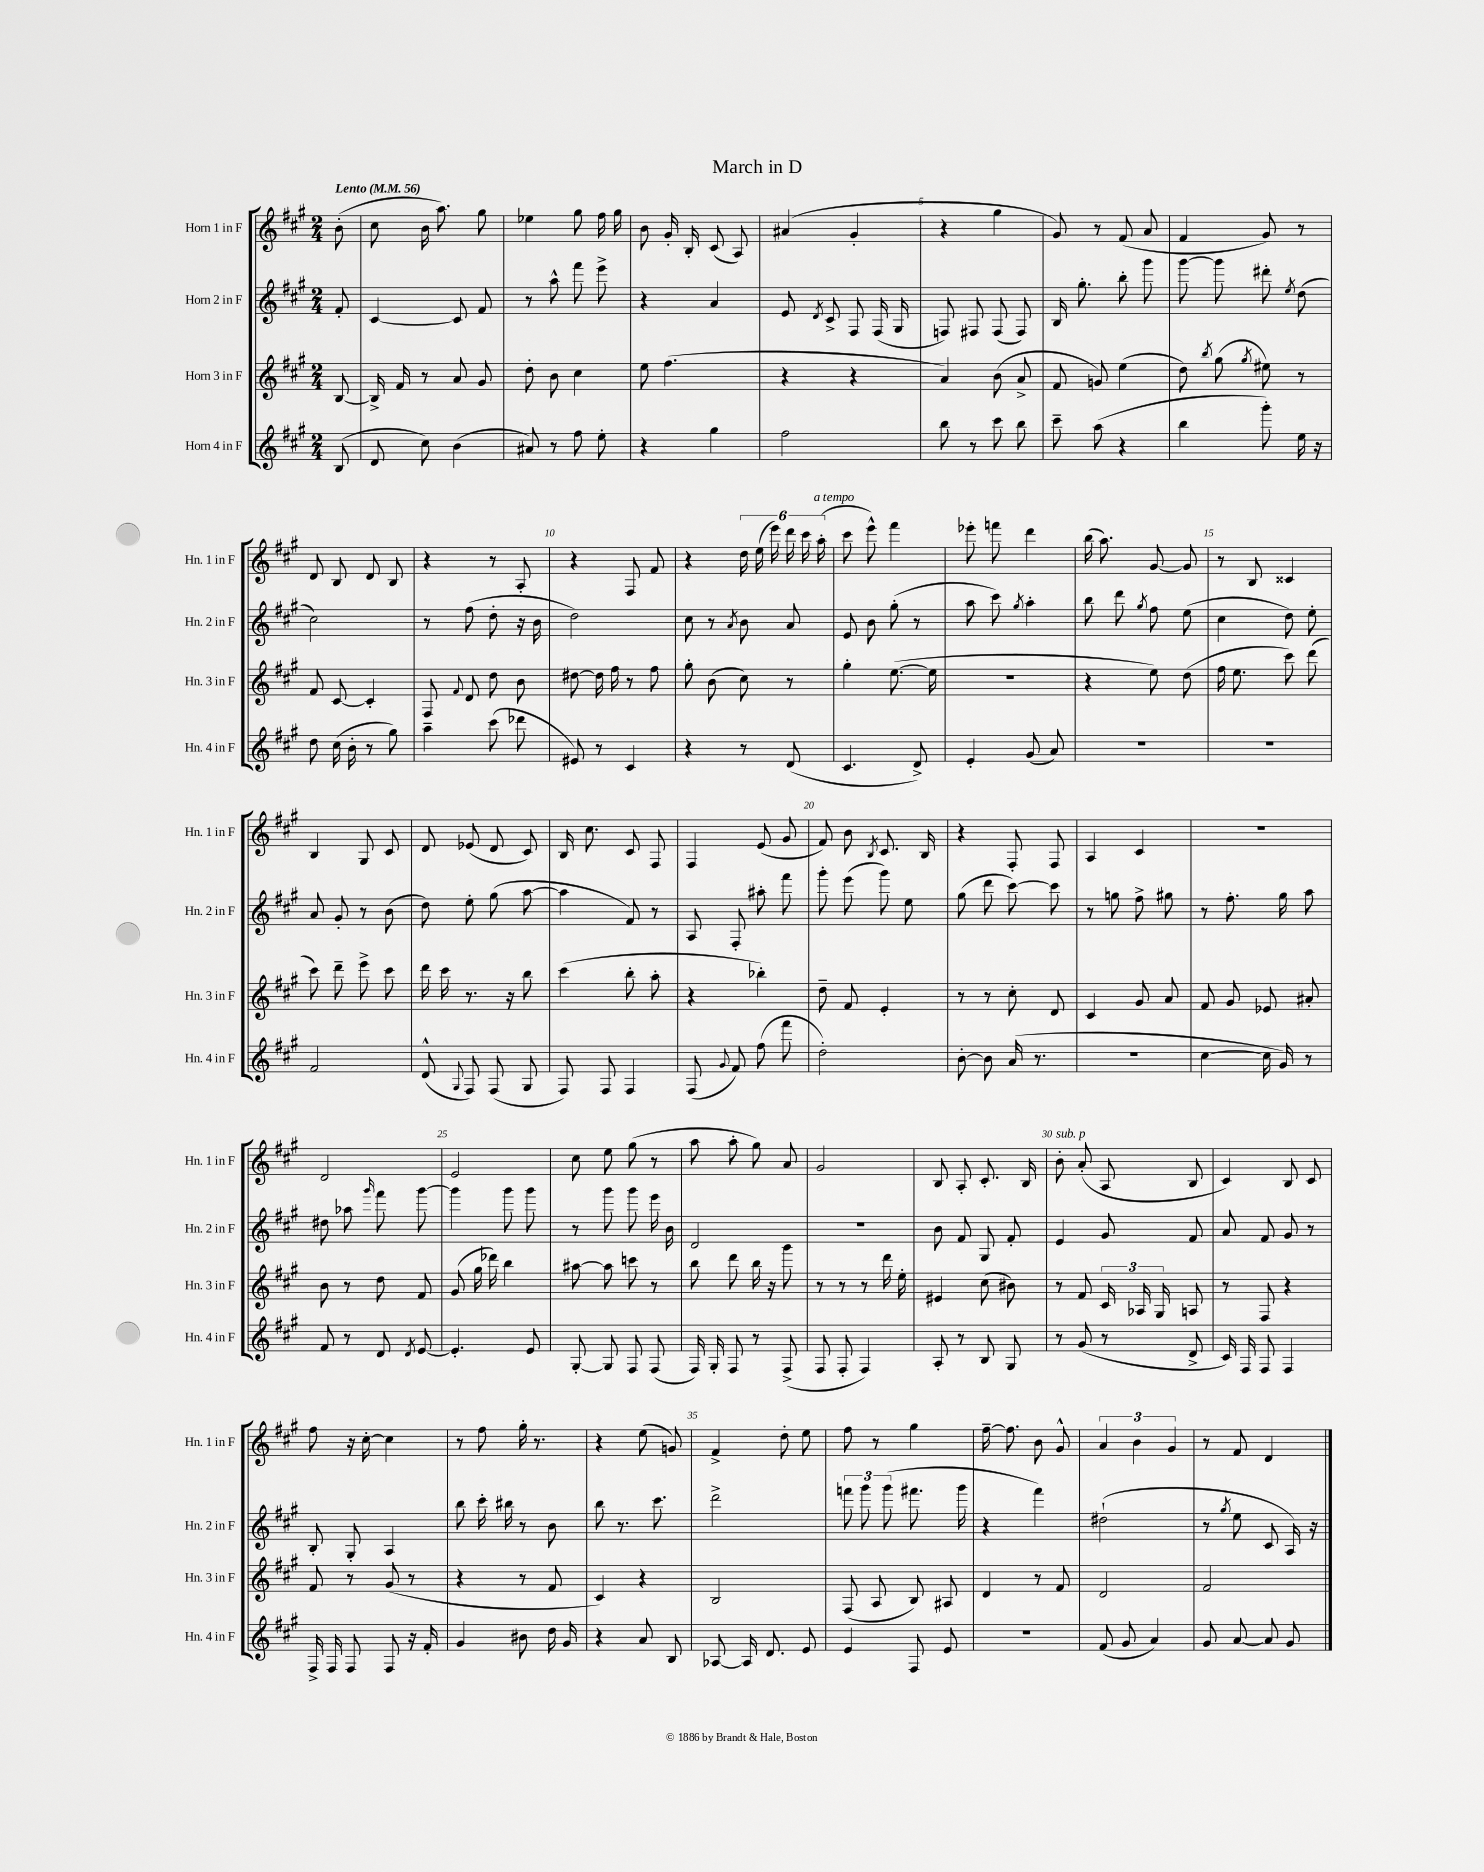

**kern	**kern	**kern	**kern
*staff4	*staff3	*staff2	*staff1
*clefG2	*clefG2	*clefG2	*clefG2
*k[f#c#g#]	*k[f#c#g#]	*k[f#c#g#]	*k[f#c#g#]
*M2/4	*M2/4	*M2/4	*M2/4
*MM56	*MM56	*MM56	*MM56
(8B/	[8B/	8f#'/	(8b'\
=	=	=	=
8d/	16B^/]	[4c#/	8cc#\
.	16f#/	.	.
8cc#\)	8r	.	16b\
.	.	.	8.aa\)
(4b\	8a/	8c#/]	.
.	8g#/	8f#/	8gg#\
=	=	=	=
8a#/)	8dd'\	8r	4ee-\
8r	8b\	8aa^^\	.
8ff#\	4cc#\	8fff#\	8gg#\
8ee'\	.	8eee^\	16ff#\
.	.	.	16gg#\
=	=	=	=
4r	8ee\	4r	8b\
.	(4.ff#\	.	16g#'/
.	.	.	16B'/
4gg#\	.	4a/	(8c#/
.	.	.	8A/)
=	=	=	=
2ff#\	4r	8e/	(4a#/
.	.	8qd/	.
.	.	8c#^/	.
.	4r	8F#/	4g#'/
.	.	(16F#/	.
.	.	16G#/	.
=	=	=	=
8bb\	4a/)	8F/)	4r
8r	.	8F#/	.
8ccc#\	(8b\	(8F#/	4gg#\
8bb\	8a^/	8F#/)	.
=	=	=	=
8ccc#~\	8f#/	16B/	8g#/)
.	.	8.gg#'\	.
(8aa\	8g/)	.	8r
4r	(4ee\	8bb'\	(8f#/
.	.	8ggg#\	8a/
=	=	=	=
4bb\	8dd\)	[8ggg#\	4f#/
.	8qbb/	.	.
.	(8gg#\	8ggg#\]	.
.	8qgg#/	.	.
8ggg#'\)	8ee#\)	8ddd#'\	8g#/)
.	.	8qee/	.
16ee\	8r	(8dd\	8r
16r	.	.	.
=	=	=	=
8dd\	8f#/	2cc#\)	8d/
(16cc#\	[8c#/	.	8B/
16b'\	.	.	.
8r	4c#'/]	.	8d/
8gg#\)	.	.	8B/
=	=	=	=
4aa~\	8F#/	8r	4r
.	8qqf#/	.	.
.	8d/	(8ff#\	.
(8ccc#\	8dd\	8dd'\	8r
8ddd-\	8b\	16r	8A'/
.	.	16b\	.
=	=	=	=
8e#/)	[8dd#\	2dd\)	4r
8r	16dd#\]	.	.
.	16ff#\	.	.
4c#/	8r	.	8F#/
.	8ff#\	.	8f#/
=	=	=	=
4r	8gg#'\	8cc#\	4r
.	(8b\	8r	.
.	.	8qa/	.
8r	8cc#\)	8b\	24dd\
.	.	.	(24ee\
.	.	.	24eee\)
(8d/	8r	8a/	24ddd\
.	.	.	24ccc#\
.	.	.	(24aa'\
=	=	=	=
4.c#/	4gg#'\	8e/	8ccc#\
.	.	8b\	8eee^^\)
.	([8.ee\	(8gg#'\	4fff#\
8d^/)	.	8r	.
.	16ee\]	.	.
=	=	=	=
4e'/	2r	8aa\	8eee-'\
.	.	8ccc#\)	8fff\
.	.	8qgg#/	.
(8g#/	.	4aa'\	4ddd\
8a/)	.	.	.
=	=	=	=
2r	4r	8bb\	(16bb\
.	.	.	8.aa\)
.	.	8ddd\	.
.	.	8qgg#/	.
.	8ee\)	8ff#\	[8g#/
.	(8dd\	(8ee\	8g#/]
=	=	=	=
2r	16ff#\	4cc#\	8r
.	8.ee\	.	.
.	.	.	8B/
.	8ccc#\)	8dd\)	4c##/
.	(8ddd\	8ee'\	.
=	=	=	=
2f#/	8ccc#\)	8a/	4B/
.	8ddd~\	8g#'/	.
.	8eee^\	8r	8G#/
.	8ccc#\	(8b\	8c#/
=	=	=	=
(8d^^/	16ddd\	8dd\)	8d/
.	16ccc#\	.	.
8qqG#/	.	.	.
8F#/)	8.r	8ee'\	(8e-/
(8F#/	.	(8gg#\	8d/
.	16r	.	.
8G#/	8bb\	[8aa\	8c#/)
=	=	=	=
8F#/)	(4ccc#\	4aa\]	16B/
.	.	.	8.cc#\
8F#/	.	.	.
4F#/	8bb'\	8f#/)	8c#/
.	8aa'\	8r	8F#/
=	=	=	=
(8F#/	4r	8A/	4F#/
8qqg#/	.	.	.
8f#/)	.	8F#'/	.
(8ff#\	4bb-'\)	8aa#'\	(8e/
8fff#\	.	8fff#\	8g#/
=	=	=	=
2dd'\)	8dd~\	8ggg#'\	8f#/)
.	8f#/	(8eee\	8b\
.	.	.	8qB/
.	4e'/	8ggg#\)	8.c#/
.	.	8ee\	.
.	.	.	16B/
=	=	=	=
[8b'\	8r	(8gg#\	4r
8b\]	8r	8ddd\	.
(16a/	8cc#'\	[8ccc#\)	8F#'/
8.r	.	.	.
.	8d/	8ccc#\]	8F#/
=	=	=	=
2r	4c#/	8r	4A/
.	.	8gg\	.
.	8g#/	8ff#^\	4c#/
.	8a/	8gg#\	.
=	=	=	=
[4cc#\	8f#/	8r	2r
.	8g#/	8.ff#'\	.
16cc#\]	8e-/	.	.
16g#/)	.	16gg#\	.
8r	8a#'/	8aa\	.
=	=	=	=
8f#/	8b\	8dd#\	2d/
8r	8r	8aa-\	.
.	.	16qqggg#/	.
8d/	8dd\	8fff#\	.
8qd/	.	.	.
[8e/	8f#/	[8ggg#\	.
=	=	=	=
4.e'/]	(8g#/	4ggg#\]	2e/
.	16gg#\	.	.
.	16ddd-\)	.	.
.	4bb\	8ggg#\	.
8e/	.	8ggg#\	.
=	=	=	=
[8G#'/	[8aa#\	8r	8cc#\
8G#/]	8aa#\]	8ggg#\	8ee\
8F#/	8ccc\	8ggg#\	(8gg#\
(8F#/	8r	16eee\	8r
.	.	16b\	.
=	=	=	=
16F#/)	8bb\	2d/	8aa\
16G#'/	.	.	.
8F#/	8ddd\	.	8aa'\
8r	16bb\	.	8gg#\)
.	16r	.	.
(8F#^/	8ggg#\	.	8a/
=	=	=	=
8F#/	8r	2r	2g#/
8F#'/	8r	.	.
4F#/)	8r	.	.
.	16ddd\	.	.
.	16ee'\	.	.
=	=	=	=
8A'/	4e#/	8b\	8B/
8r	.	8f#/	8A'/
8B/	(8cc#\	8G#/	8.c#'/
8G#/	8b#\)	8f#'/	.
.	.	.	16B/
=	=	=	=
8r	8r	4e/	8b'\
(8g#/	8f#/	.	(8a'/
8r	24c#/	8g#/	8A/
.	24A-/	.	.
.	24G#/	.	.
8d^/	8A/	8f#/	8B/
=	=	=	=
16c#/)	8r	8a/	4c#/)
16F#/	.	.	.
8F#/	8F#/	8f#/	.
4F#/	4r	8g#/	8B/
.	.	8r	8c#/
=	=	=	=
16F#^/	8f#/	8B'/	8ff#\
16F#/	.	.	.
8F#/	8r	8G#'/	16r
.	.	.	[16cc#'\
8F#/	(8g#/	4A/	4cc#\]
16r	8r	.	.
16f#'/	.	.	.
=	=	=	=
4g#/	4r	8bb\	8r
.	.	16ccc#'\	8ff#\
.	.	16bb#\	.
8b#\	8r	8r	16gg#'\
.	.	.	8.r
16dd\	8f#/	8b\	.
16g#/	.	.	.
=	=	=	=
4r	4c#/)	8bb\	4r
.	.	8.r	.
8a/	4r	.	(8ee\
.	.	8.ccc#\	.
8B/	.	.	8g/)
=	=	=	=
[8A-/	2B/	2ddd^\	4f#^/
16A-/]	.	.	.
8.d/	.	.	.
.	.	.	8dd'\
8e/	.	.	8ee\
=	=	=	=
4e/	(8F#/	12fff\	8ff#\
.	.	12ggg#\	.
.	8A/	.	8r
.	.	(12ggg#\	.
8F#/	8B/)	8.fff#\	4gg#\
8e/	8A#/	.	.
.	.	16ggg#\	.
=	=	=	=
2r	4d/	4r	[16ff#~\
.	.	.	8.ff#\]
.	8r	4fff#\)	8b\
.	8f#/	.	8g#^^/
=	=	=	=
(8f#/	2d/	(2dd#`\	6a/
8g#/	.	.	.
.	.	.	6b\
4a/)	.	.	.
.	.	.	6g#/
=	=	=	=
8g#/	2f#/	8r	8r
.	.	8qgg#/	.
[8a/	.	8ee\	8f#/
8a/]	.	8c#/	4d/
8g#/	.	16A/)	.
.	.	16r	.
==	==	==	==
*-	*-	*-	*-
